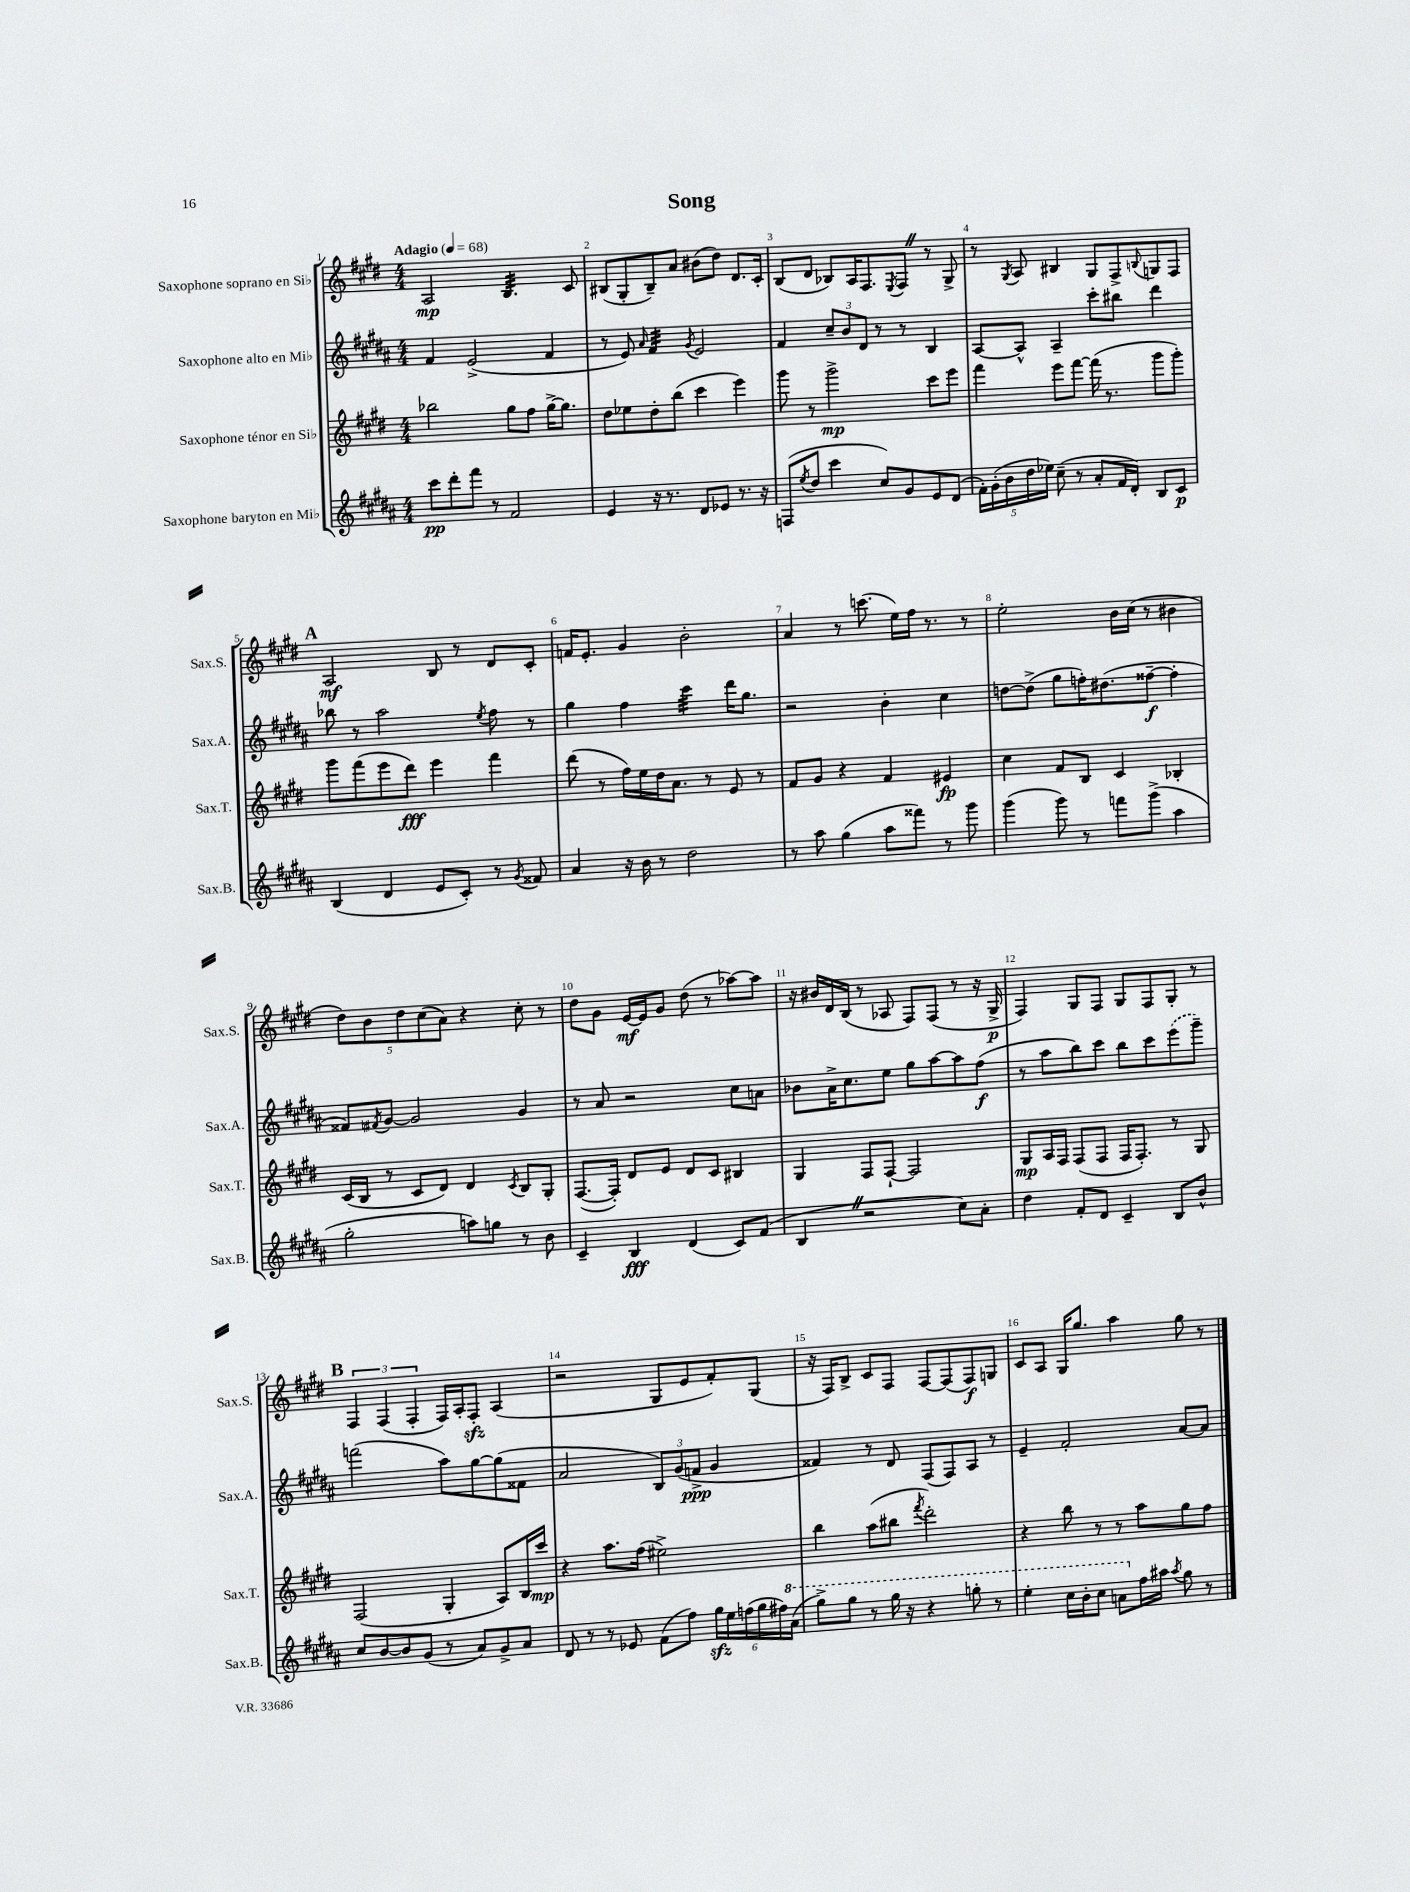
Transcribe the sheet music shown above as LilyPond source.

\header { title = "Song" }
<<
\new StaffGroup <<
\new Staff = "s0" \with { instrumentName = "Saxophone soprano en Sib" shortInstrumentName = "Sax.S." } {
    \clef treble \key e \major \numericTimeSignature \time 4/4 \tempo "Adagio" 4 = 68
    a2\mp b4.:32 cis'8 |
    bis8( gis8-. bis8--) a'8 bis'8( dis''8) dis'8. cis'16-. |
    b8( dis'8 bes8) a16 fis8. \acciaccatura { e8 } fis8 \once \override BreathingSign.text = \markup { \musicglyph "scripts.caesura.straight" } \breathe r8 gis8-> |
    r8 \acciaccatura { gis8 } a8 bis4 gis8 fis8-> \appoggiatura { b8 } g8 fis8 |
    \mark \markup { \bold "A" } a2\mf b8 r8 dis'8 cis'8-. |
    f'16 e'8.-. gis'4 b'2-. |
    a'4 r8 c'''8.( e''16) fis''16 r8. r8 |
    e''2-. b'16 cis''16( r8 bis'4 |
    \tuplet 5/4 { dis''8) b'8 dis''8 cis''8( a'8) } r4 cis''8-. r8 |
    dis''8 gis'8 e'16~\mf e'16 gis'8 dis''8( r8 aes''8~) aes''8 |
    r16 bis'16 dis'16 b16( r8 aes8 fis8) fis8( r8 r16 gis16->\p |
    fis4) gis8 fis8 gis8 fis8 gis8-. r8 |
    \mark \markup { \bold "B" } \tuplet 3/2 { fis4 fis4( fis4-. } fis16) a16-. fis8-.\sfz a4( |
    r2 gis8 e'8 fis'8-.) gis8( |
    r16 fis16) b8-> cis'8 fis8 fis8~ fis8( fis8\f) g8 |
    cis'8 a8 gis16 gis''8. a''4 gis''8 r8 \bar "|." |
}
\new Staff = "s1" \with { instrumentName = "Saxophone alto en Mib" shortInstrumentName = "Sax.A." } {
    \clef treble \key b \major \numericTimeSignature \time 4/4
    fis'4 e'2->( fis'4 |
    r8 e'8) \grace { ais'16 } fis'4:32 \acciaccatura { gis'8 } e'2 |
    fis'4 \tuplet 3/2 { cis''8-- b'8 dis'8 } r8 r8 b4 |
    ais8~ ais8-^ ais4-- cis'''8-. bis''8 dis'''4 |
    \mark \markup { \bold "A" } bes''8 r8 ais''2 \acciaccatura { e''8 } fis''8 r8 |
    gis''4 fis''4 cis'''4:32 dis'''16 gis''8. |
    r2 b'4-. cis''4 |
    d''8~ d''8->( gis''8 f''16-.) dis''8.( fisis''8~--\f fisis''4-. |
    fisis'8) \acciaccatura { fis'8 } gis'8~ gis'2 gis'4 |
    r8 ais'8 r2 cis''8 a'8 |
    bes'8 ais'16-> cis''8. e''8 gis''8 ais''8~ ais''8 fis''8\f( |
    r8 ais''8 b''8) cis'''8 b''8 cis'''8 \once \slurDashed e'''8( gis'''8--) |
    \mark \markup { \bold "B" } f'''2( ais''8) gis''8~ gis''8( fisis'8 |
    ais'2 \tuplet 3/2 { b8) gis'8( f'8->\ppp } gis'4 |
    fisis'4) r8 dis'8 fis8( fis8) ais8 r8 |
    e'4-- fis'2-. ais'8~ ais'8 \bar "|." |
}
\new Staff = "s2" \with { instrumentName = "Saxophone ténor en Sib" shortInstrumentName = "Sax.T." } {
    \clef treble \key e \major \numericTimeSignature \time 4/4
    bes''2 gis''8 fis''8 gis''16~-> gis''8. |
    dis''8 ees''8 dis''8-. b''8( cis'''4 e'''4) |
    gis'''8 r8 gis'''2->\mp cis'''8 e'''8 |
    fis'''4 e'''8 fis'''8~ fis'''16( r8. gis'''8 gis'''8-.) |
    \mark \markup { \bold "A" } gis'''8 fis'''8( e'''8 dis'''8\fff) e'''4 fis'''4 |
    dis'''8( r8 fis''16) e''16 dis''16 a'8. r8 e'8 r8 |
    fis'8 gis'8 r4 fis'4 eis'4\fp |
    cis''4 fis'8 b8 cis'4 bes4-. |
    cis'16( b16 r8 cis'8 dis'8) dis'4 \acciaccatura { cis'8 } b8 gis8-. |
    fis8.~( fis16-.) dis'8 e'8 dis'8 cis'8 bis4 |
    gis4 fis8 fis8~-! fis2 |
    gis8\mp a16 fis16 fis8( fis8 fis16 fis8.-.) r8 gis8 |
    \mark \markup { \bold "B" } fis2( gis4-. a8) b16 cis'''16\mp |
    r4 a''8. fis''16( eis''2->) |
    b''4 a''8( bis''8 \acciaccatura { fis'''8 } dis'''2-.) |
    r4 b''8 r8 r8 a''8 gis''8 fis''8 \bar "|." |
}
\new Staff = "s3" \with { instrumentName = "Saxophone baryton en Mib" shortInstrumentName = "Sax.B." } {
    \clef treble \key b \major \numericTimeSignature \time 4/4
    cis'''8\pp dis'''8-. fis'''8 r8 fis'2 |
    e'4 r16 r8. dis'8 ees'8 r8. r16 |
    f8( \acciaccatura { e''8 } dis''8 cis'''4 cis''8) gis'8 e'8 dis'8( |
    \tuplet 5/4 { fis'16-.) gis'16-.( b'16 dis''16 ees''16) } cis''8--( r8 ais'8-. fis'16 dis'16-.) b8 cis'8\p |
    \mark \markup { \bold "A" } b4( dis'4 e'8 cis'8-.) r8 \acciaccatura { gis'8 } fisis'8 |
    ais'4 r16 b'16 r8 dis''2 |
    r8 ais''8 gis''4( ais''8 fisis'''8) r8 gis'''8 |
    gis'''4( gis'''8) r8 f'''8 gis'''8->( ais''4 |
    gis''2-. a''8) g''8 r8 b'8 |
    cis'4-- b4\fff dis'4( cis'8) fis'8( |
    b4 \once \override BreathingSign.text = \markup { \musicglyph "scripts.caesura.straight" } \breathe r2 cis''8) ais'8-. |
    dis''4 fis'8-. dis'8 cis'4-- b8 b'8-^ |
    \mark \markup { \bold "B" } cis''8 b'8~ b'8 gis'8( r8 ais'8) gis'8-> ais'8 |
    dis'8 r8 r8 ees'8 fis'8( fis''8) \tuplet 6/4 { gis''16\sfz e''16 f''16( gis''16 fis''16) \ottava #1 ais''16( } |
    gis'''8->) gis'''8 r8 gis'''16 r16 r4 g'''8-. r8 |
    e'''4-. cis'''16 b''16-. cis'''8 a''8 \ottava #0 fis''16 ais''16 \acciaccatura { ais''8 } gis''8 r8 \bar "|." |
}
>>
>>
\layout { \context { \Score \override BarNumber.break-visibility = ##(#f #t #t) barNumberVisibility = #all-bar-numbers-visible } }
